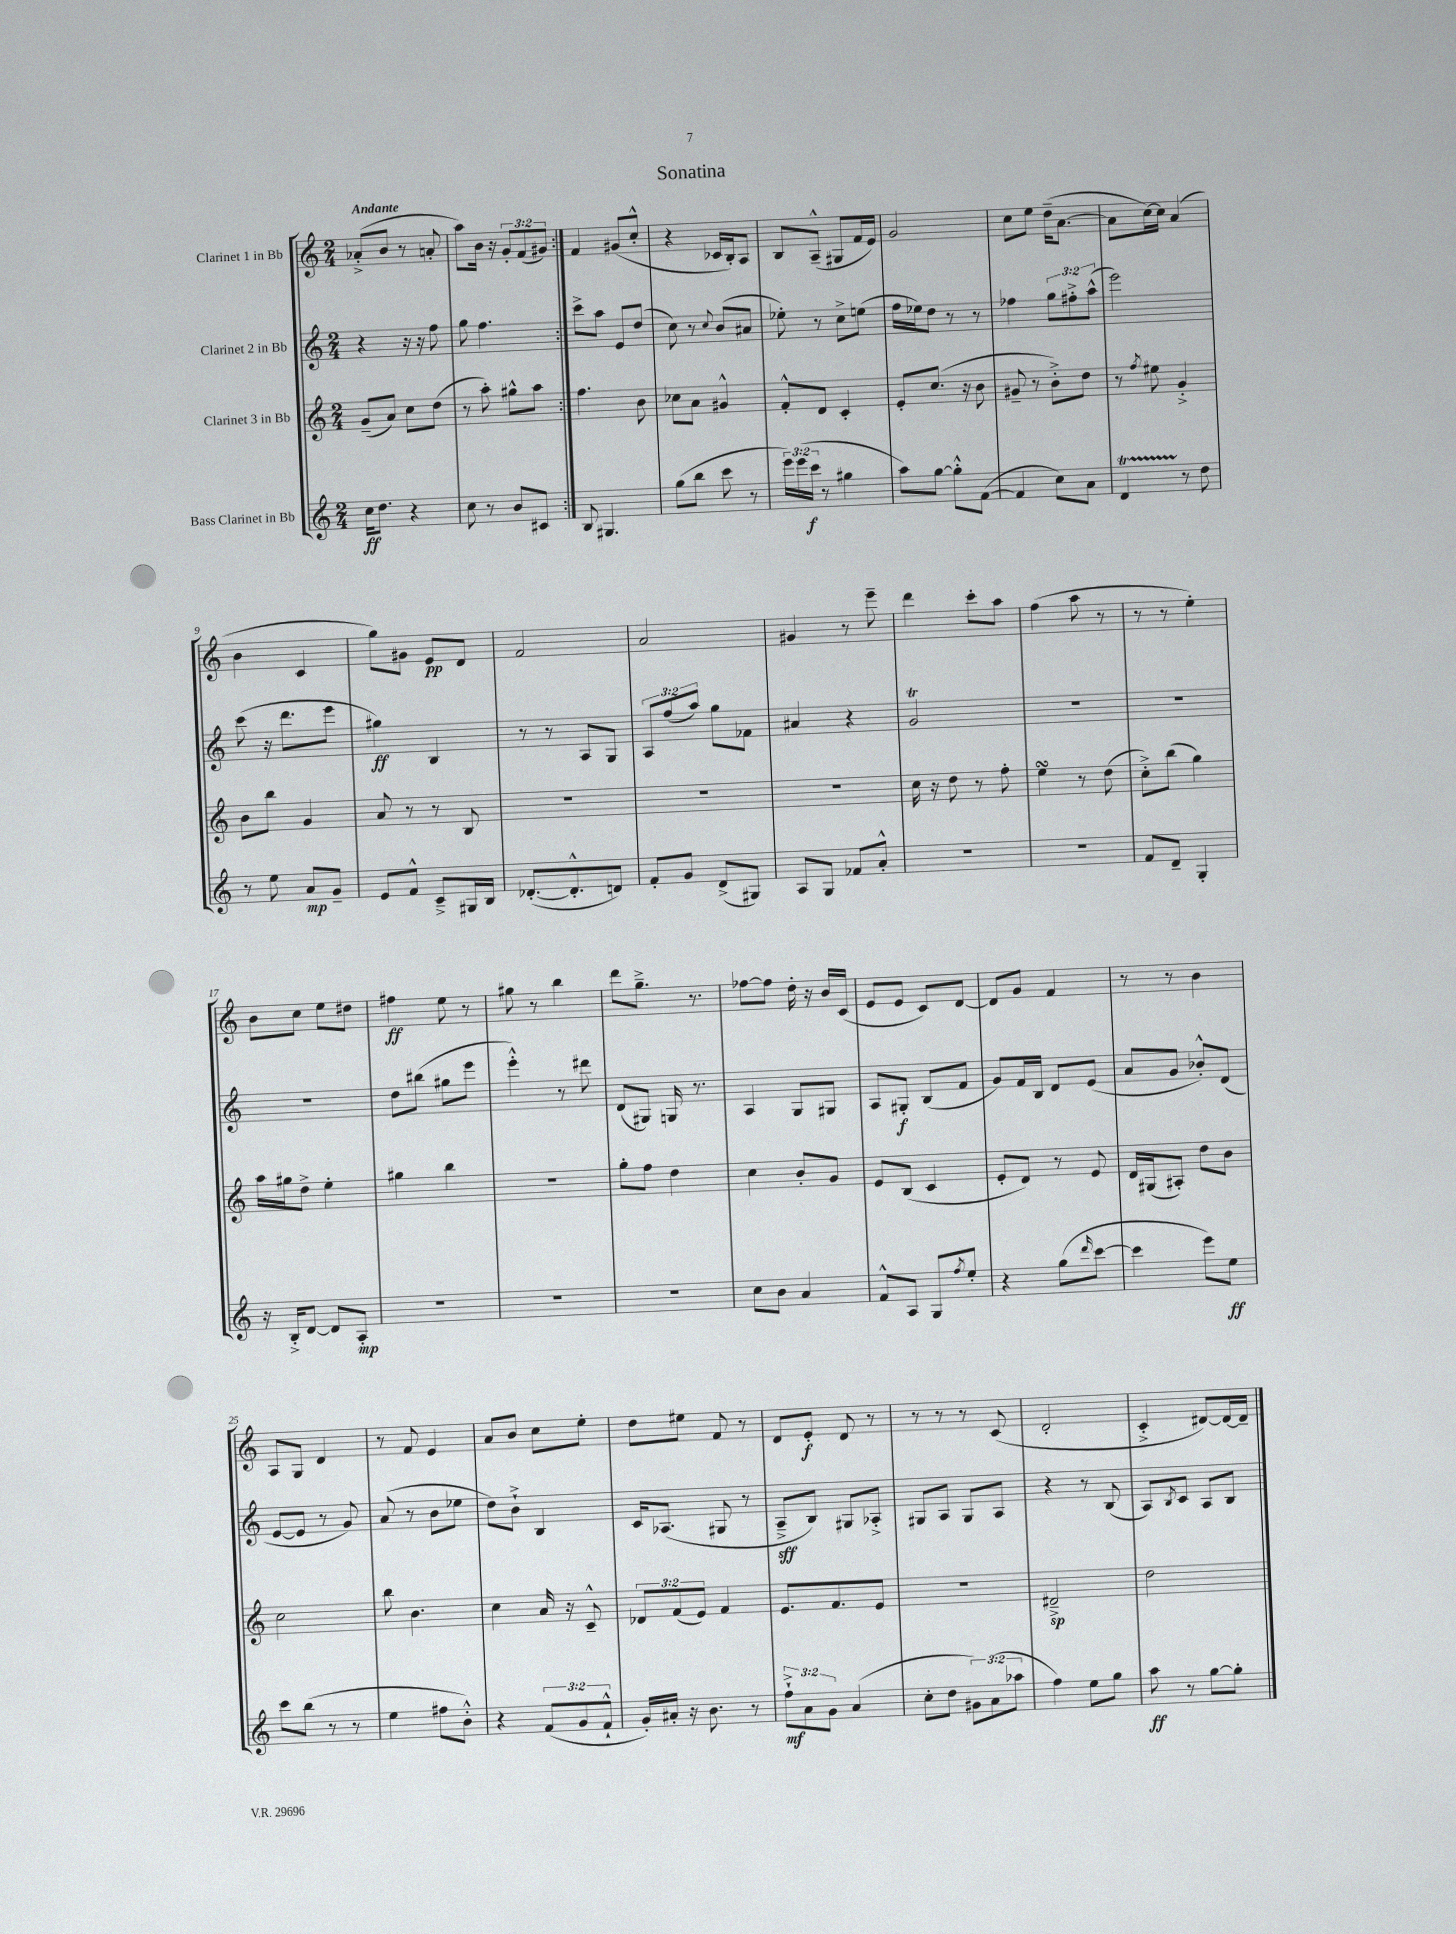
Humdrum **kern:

**kern	**kern	**kern	**kern
*staff4	*staff3	*staff2	*staff1
*clefG2	*clefG2	*clefG2	*clefG2
*k[]	*k[]	*k[]	*k[]
*M2/4	*M2/4	*M2/4	*M2/4
16cc	(8g~	4r	(8a-'^
8.dd	.	.	.
.	8a)	.	8b
4r	8cc	16r	8r
.	.	16r	.
.	(8dd	8ff	8a'
=	=	=	=
8cc	8r	8gg	8aa)
8r	8aa')	4.ff	16b
.	.	.	16r
8b	8gg#^^	.	12g'
.	.	.	(12f
8c#	8aa	.	.
.	.	.	12g#)
=:|!	=:|!	=:|!	=:|!
8B	4.ff	8ccc^	4f
4.G#	.	8aa	.
.	.	8e	(8g#
.	8b	(8dd	8cc'^^
=	=	=	=
(8gg	8cc-	8cc)	4r
8bb	8a	8r	.
.	.	8qqcc	.
8ccc	4g#^^	(8b	16c-
.	.	.	16B')
8r	.	8a#	8A
=	=	=	=
24eee)	8f'^^	8ee-')	8B
(24eee	.	.	.
24ccc	.	.	.
8r	8d	8r	(8A~^^
4gg#	4c'	8cc^	8G#
.	.	(8ee	16f
.	.	.	16e)
=	=	=	=
8aa)	8e'	16ff	2g
.	.	16ee-)	.
[8gg	(8.cc	8dd	.
8gg'^^]	.	8r	.
.	16r	.	.
([8f	8b	8r	.
=	=	=	=
4f]	8g#~	4ff-	8cc
.	8r	.	8ee
8cc)	8b'^)	12gg	(16dd~
.	.	.	[8.a
.	.	12ff#'^	.
8a	8dd	.	.
.	.	(12aa^^	.
=	=	=	=
4d	8r	2eee)	8a]
.	8qff	.	.
.	8ee#	.	[16cc)
.	.	.	16cc]
8r	4g'^	.	(4a
8dd	.	.	.
=	=	=	=
8r	8b	(8ccc	4b
8ee	8bb	16r	.
.	.	8.ddd	.
8a	4g	.	4c
8g~	.	8eee	.
=	=	=	=
8e	8a	4gg#)	8gg)
8f^^	8r	.	8g#
8c~^	8r	4B	8e
16G#	8B	.	8d
16B	.	.	.
=	=	=	=
([8.d-'	2r	8r	2f
.	.	8r	.
8.d-'^^]	.	.	.
.	.	8A	.
8d)	.	8G	.
=	=	=	=
8f'	2r	12A	2a
.	.	(12ff	.
8g	.	.	.
.	.	12aa)	.
(8d^	.	8gg	.
8G#)	.	8f-	.
=	=	=	=
8A	2r	4a#	4g#
8G	.	.	.
8f-	.	4r	8r
8a'^^	.	.	8eee~
=	=	=	=
2r	16cc	2g	4ddd
.	16r	.	.
.	8dd	.	.
.	8r	.	8ccc'
.	8ff'	.	8aa
=	=	=	=
2r	4ee	2r	(4ff
.	8r	.	8aa
.	(8dd	.	8r
=	=	=	=
8f	8cc'^)	2r	8r
8d~	(8bb	.	8r
4G'	4gg)	.	4ee')
=	=	=	=
16r	16aa	2r	8b
16B'^	16gg#	.	.
[8d	8dd^	.	8cc
8d]	4ee'	.	8ee
8A'	.	.	8dd#
=	=	=	=
2r	4gg#	8dd	4ff#
.	.	(8bb#	.
.	4bb	8gg#	8ee
.	.	8eee	8r
=	=	=	=
2r	2r	4eee'^^)	8gg#
.	.	.	8r
.	.	8r	4bb
.	.	8ddd#	.
=	=	=	=
2r	8gg'	(8d	8ddd
.	8ff	8G#)	8.gg~^
.	4dd	16G	.
.	.	8.r	8.r
=	=	=	=
8cc	4cc	4A	[8ff-
8b	.	.	8ff-]
4a	8b'	8G	16dd'
.	.	.	16r
.	8g	8G#	16b
.	.	.	(16c
=	=	=	=
8f^^	8e	8A	8e
8A	(8B	8G#'	8e
8G	4c	(8B	8c)
8qff	.	.	.
8ee'	.	8f	[8d
=	=	=	=
4r	8e'	8g)	8d]
.	8d)	16f	8g
.	.	16B	.
(8gg	8r	8d	4f
16qqddd	.	.	.
[8ccc	8e	(8e	.
=	=	=	=
4ccc]	16d	8a	8r
.	(16G#	.	.
.	8A#')	8g	8r
8eee)	8dd	8b-'^^)	4b
8ee	8b	(8d	.
=	=	=	=
8ccc	2cc	[8e	8A
(8bb	.	8e]	8G
8r	.	8r	4d
8r	.	8g)	.
=	=	=	=
4ee	8bb	(8a	8r
.	4.b	8r	8f
8ff#	.	8b	4e
8b'^^)	.	8ee-	.
=	=	=	=
4r	4cc	8dd)	8a
.	.	8b`^	8b
(12f	16a	4B	8cc
.	16r	.	.
12g	.	.	.
.	8c~^^	.	8ee'
12f`^^	.	.	.
=	=	=	=
16g')	12d-	16c	8dd
16a#'	.	(8.A-	.
.	(12f	.	.
16r	.	.	8ee#
.	12e)	.	.
8.b	.	.	.
.	4f	8G#	8f
8r	.	8r	8r
=	=	=	=
12ff`^	8.e	8A~^	8d
12a	.	.	.
.	.	8B)	8e'
12g	.	.	.
.	8.f	.	.
(4a	.	8G#	8d
.	8e	8A-'^	8r
=	=	=	=
8cc'	2r	8G#	8r
8dd	.	8A	8r
12g#)	.	8G#	8r
(12a	.	.	.
.	.	8A	(8c
12aa-	.	.	.
=	=	=	=
4ff)	2d#~^	4r	2d'
8ee	.	8r	.
8gg	.	(8B	.
=	=	=	=
8aa	2dd	8A)	4c'^
.	.	8qB	.
8r	.	8c	.
[8gg	.	8A	[8d#)
8gg']	.	8B	16d#_
.	.	.	16d#~]
==	==	==	==
*-	*-	*-	*-
